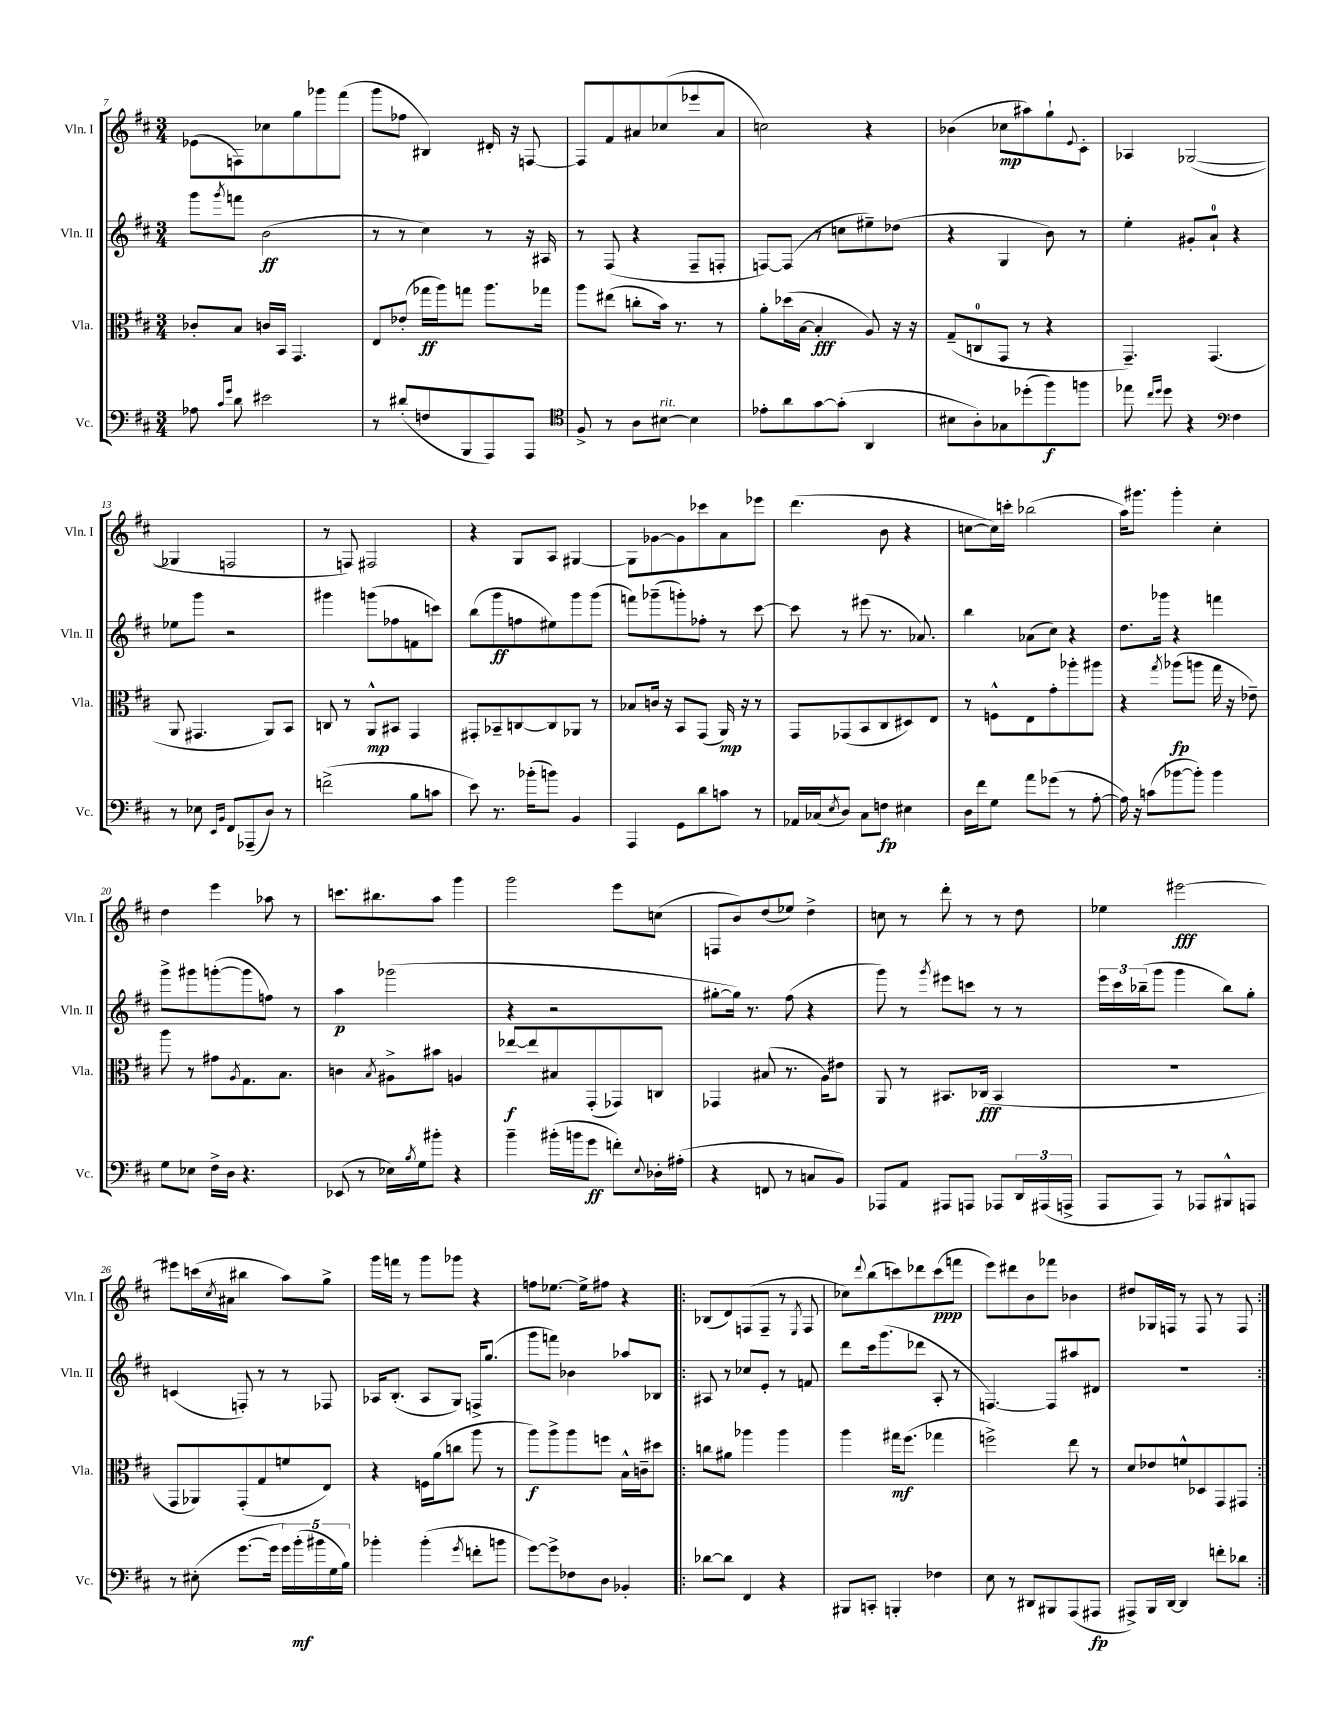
<<
\new StaffGroup <<
\new Staff = "s0" \with { instrumentName = "Vln. I" shortInstrumentName = "Vln. I" } {
    \clef treble \key d \major \numericTimeSignature \time 3/4
    ees'8( f8) ces''8 g''8 ges'''8 fis'''8( |
    g'''8 fes''8 bis4) dis'16-. r16 f8~ |
    f8 fis'8 ais'8 ces''8( ees'''8 ais'8 |
    c''2) r4 |
    bes'4( ces''8\mp ais''8) g''8-! \appoggiatura { e'8 } cis'8-. |
    aes4 ges2~( |
    ges4 f2 |
    r8 f8) fis2 |
    r4 g8 a8 gis4~ |
    gis8 ges'8~ ges'8 ces'''8 a'8 ees'''8 |
    d'''4.( b'8 r4 |
    c''8~ c''16) c'''16-. bes''2( |
    a''16) gis'''8. gis'''4-. cis''4-. |
    d''4 e'''4 aes''8 r8 |
    c'''8. bis''8. a''8 g'''4 |
    g'''2 e'''8 c''8( |
    f8 b'8) d''8( ees''8) d''4-> |
    c''8 r8 d'''8-. r8 r8 d''8 |
    ees''4 eis'''2~\fff |
    eis'''8 c'''16( \acciaccatura { cis''8 } ais'16 bis''4 a''8) g''8-> |
    g'''16 f'''16 r8 g'''8 ges'''8 r4 |
    f''8 ees''8.~ ees''16-> fis''8 r4 |
    \repeat volta 2 { bes8( d'8) f8( f8-- r8 \acciaccatura { e8 } f8 |
    ces''8) \appoggiatura { d'''8 } b''8( c'''8) des'''8 c'''8\ppp( f'''8 |
    e'''8) dis'''8 b'8 fes'''8 bes'4 |
    dis''8 ges16 f16 r8 f8 r8 f8 | }
}
\new Staff = "s1" \with { instrumentName = "Vln. II" shortInstrumentName = "Vln. II" } {
    \clef treble \key d \major \numericTimeSignature \time 3/4
    g'''8 \acciaccatura { g'''8 } f'''8 b'2\ff( |
    r8 r8 cis''4) r8 r16 ais16 |
    r8 fis8( r4 fis8-- f8-. |
    f8~) f8( r8 c''8 eis''8--) des''8( |
    r4 g4 b'8) r8 |
    e''4-. gis'8-. a'8-0-! r4 |
    ees''8 g'''8 r2 |
    gis'''4 g'''8( fes''8 f'8 c'''8) |
    b''8( g'''8\ff f''8 eis''8) g'''8 g'''8( |
    f'''8) ges'''8--( g'''8-.) fes''8-. r8 cis'''8~ |
    cis'''8 r8 eis'''8( r8. aes'8.) |
    b''4 aes'8( cis''8) r4 |
    d''8. ges'''16 r4 f'''4 |
    g'''8-> gis'''8 g'''8~-.( g'''8 f''8) r8 |
    a''4\p ges'''2( |
    r4 r2 |
    gis''8~-. gis''16) r8. fis''8( r4 |
    g'''8) r8 \acciaccatura { g'''8 } eis'''8 c'''8 r8 r8 |
    \tuplet 3/2 { e'''16 cis'''16 bes''16--( } g'''8 g'''4 bes''8) g''8-. |
    c'4( f8-.) r8 r8 fes8 |
    aes16 b8.-.( aes8 g8) f16-> g''8.( |
    g'''8 f'''8) bes'4 aes''8 bes8 |
    \repeat volta 2 { ais8 r8 ces''8 e'8-. r8 f'8 |
    d'''8 cis'''16 g'''8.( des'''8 a8-. r8 |
    f4.~) f8 ais''8 dis'8 |
    R2. | }
}
\new Staff = "s2" \with { instrumentName = "Vla." shortInstrumentName = "Vla." } {
    \clef alto \key d \major \numericTimeSignature \time 3/4
    ces'8-. b8 c'16 b,16 g,4. |
    e8 ees'8-.( ges''16\ff a''16) g''8 a''8. ges''16 |
    a''8 eis''8( c''8-. b'16) r8. r8 |
    a'8-. des''16( b16~ b4-.\fff a8) r16 r16 |
    g8--( c8-0 g,8 r8 r4 |
    g,4.--) g,4.( |
    a,8 gis,4. a,8) b,8 |
    c8 r8 a,8-^\mp bis,8 g,4 |
    gis,8-. bes,8-- c8~ c8 aes,8 r8 |
    bes8 c'16 r16 b,8 g,8( a,16\mp) r16 r8 |
    g,8 ges,8( b,8 cis8 dis8) e8 |
    r8 f8-^ e8 g'8-. aes''8-. ais''8 |
    r4 \acciaccatura { g''8 } aes''8\fp( a''8 g''16 r16 ees'8--) |
    a''8 r8 gis'8 \acciaccatura { a8 } g8. b8. |
    c'4 \acciaccatura { b8 } ais8-> bis'8 a4 |
    ees''8~\f ees''8 bis8 g,8-.( ges,8) c8 |
    ges,4 bis8( r8. a16) eis'8 |
    a,8 r8 bis,8. ces16\fff( bis,4 |
    R2. |
    g,8 aes,8) g,8-.( g8 f'8 e8) |
    r4 f16 a'16( c''8 a''8 r8 |
    a''8\f) a''8-> a''8 f''8 b16-^ c'16-- dis''8 |
    \repeat volta 2 { c''8 ais'8 aes''4 aes''4 |
    a''4 gis''16\mf fis''8.( ges''4 |
    f''2->) e''8 r8 |
    d'8 ees'8 f'8-^ des8 g,8 gis,8 | }
}
\new Staff = "s3" \with { instrumentName = "Vc." shortInstrumentName = "Vc." } {
    \clef bass \key d \major \numericTimeSignature \time 3/4
    aes8 \grace { cis'16 g'16 } d'8 eis'2 |
    r8 dis'8-.( f8 b,,8 a,,8) a,,8 |
    \clef tenor fis8-> r8 a8 bis8~^\markup { \italic "rit." } bis4 |
    ees'8-. a'8 g'8~ g'8-.( a,4 |
    bis8 a8-.) ges8 des''8-.( fis''8\f) f''8 |
    ees''8 \grace { cis''16 d''16 } d''8 r4 \clef bass fis4 |
    r8 ees8 \grace { e,16 b,16 } fis,8 aes,,8--( d8) r8 |
    f'2->( b8 c'8 |
    e'8) r8. bes'16-.( b'8) b,4 |
    a,,4 g,8 d'8 c'8 r8 |
    aes,16 ces16( \acciaccatura { e8 } d8) ces8 f8\fp eis4 |
    d16 fis'16 g8 a'8 ges'8( r8 a8~-. |
    a16) r16 c'8( bes'8~ bes'8-.) bes'4 |
    g8 ees8 fis16-> d16 r4. |
    ees,8( r8 ees16) \acciaccatura { b8 } g16 bis'8-. r4 |
    b'4-- bis'16-.( b'16 g'8\ff f'8-.) \appoggiatura { e8 } des16-. ais16-.( |
    r4 f,8 r8 c8 b,8) |
    aes,,8 a,8 ais,,8 a,,8 aes,,8 \tuplet 3/2 { d,16 ais,,16( a,,16-> } |
    a,,8 a,,8) r8 aes,,8 bis,,8-^ a,,8 |
    r8 eis8-.( g'8.~ g'16 \tuplet 5/4 { g'16) b'16-.\mf( bis'16 g16 b16) } |
    bes'4-. bes'4-.( \acciaccatura { g'8 } f'8-. b'8 |
    g'8~) g'8-> fes8 d8 bes,4-. |
    \repeat volta 2 { des'8~ des'8 fis,4 r4 |
    bis,,8 c,8-. b,,4-. fes4 |
    e8 r8 dis,8 bis,,8 a,,8( ais,,8\fp |
    ais,,8->) b,,16 d,16~ d,4 f'8-. des'8 | }
}
>>
>>
\layout { \context { \Score currentBarNumber = #7 } }
